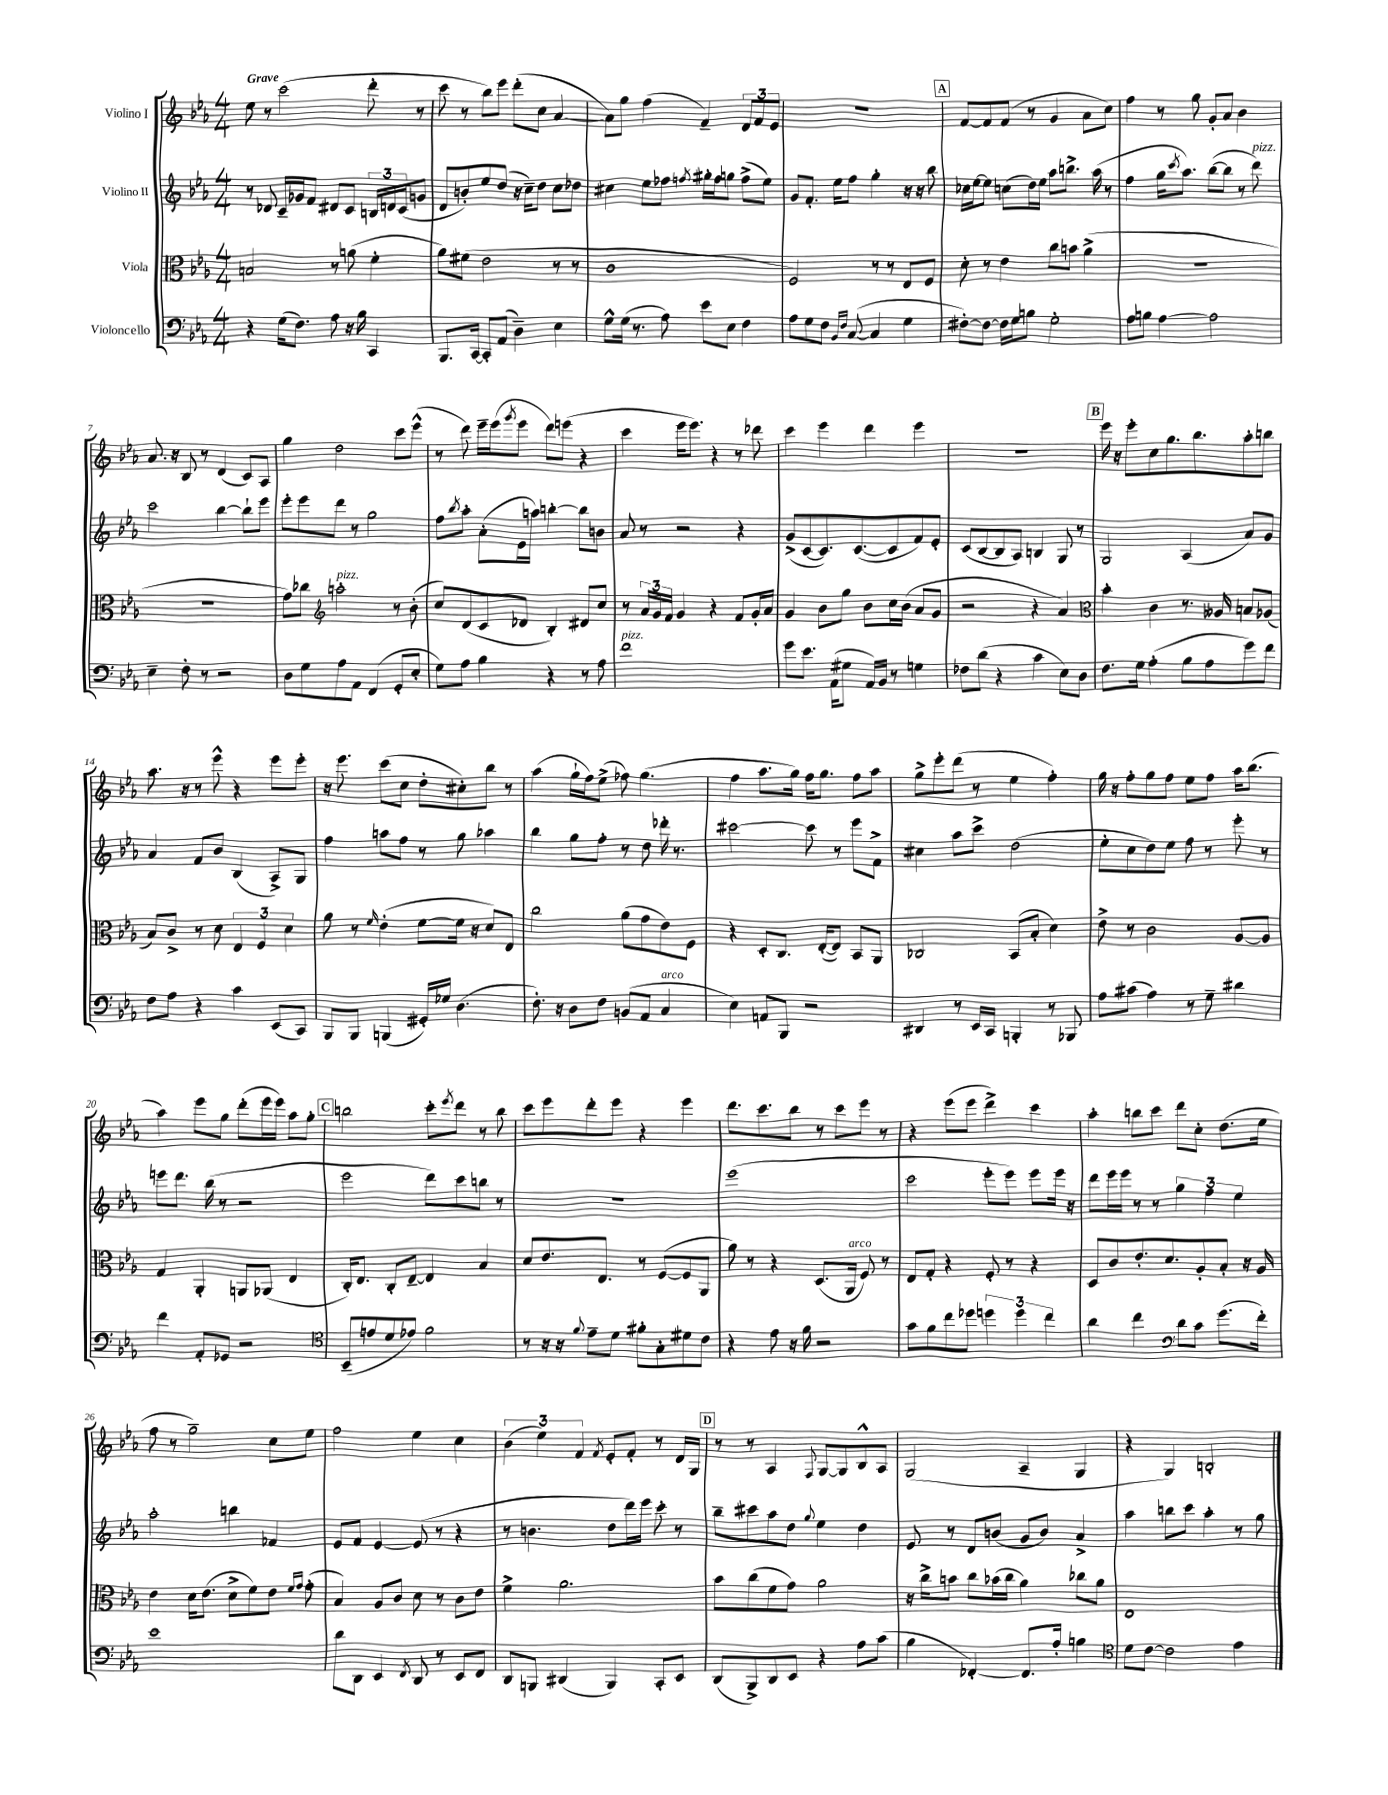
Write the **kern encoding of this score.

**kern	**kern	**kern	**kern
*part4	*part3	*part2	*part1
*staff4	*staff3	*staff2	*staff1
*I"Violoncello	*I"Viola	*I"Violino II	*I"Violino I
*clefF4	*clefC3	*clefG2	*clefG2
*k[b-e-a-]	*k[b-e-a-]	*k[b-e-a-]	*k[b-e-a-]
*M4/4	*M4/4	*M4/4	*M4/4
=1	=1	=1	=1
!	!	!	!LO:TX:a:B:t=Grave
4r	2Bn/	8r	8ee-\
.	.	8d-X/	8r
(16G\KL	.	16c~/LL	(2ccc\
8.F\J)	.	16g-X/J	.
.	.	8f/J	.
8A-\	8r	8d#X/L	.
16r	(8an\	8c/J	.
16B-\	.	.	.
4CC/	4f'\	24Bn/LL	8ddd'\
.	.	24dn/	.
.	.	(24c/J	.
.	.	8gn/J	8r
=2	=2	=2	=2
8.BBB-/L	8a-\L)	8d/L	8ccc\
.	(8f#X\J	8bn'/)	8r
[16CC/Jk	.	.	.
8CC'/L]	2e-\	8ee-/	8bb-\L)
(8AA-/J	.	(8dd/J	8eee-\J
4D~\)	.	16r	(8ddd'\L
.	.	16cc~\KL)	.
.	.	8dd\J	8cc\J
4E-\	8r	8cc\L	[4a-/
.	8r	8dd-X\J	.
=3	=3	=3	=3
8G^^\L	1c	4cc#X\	8a-\L])
(16G\Jk	.	.	8gg\J
8.r	.	.	.
.	.	8ee-\L	(4ff\
8A-\)	.	8ff-X\J	.
.	.	8qffn/	.
8e-\L	.	16gg#X'\LL	4f~/)
.	.	16ff\J	.
8E-\J	.	8ggn\J	.
4F\	.	(8ff^\L	12d/L
.	.	.	12f/
.	.	8ee-\J)	.
.	.	.	12e-/J
=4	=4	=4	=4
8A-\L	2F/)	8g/L	1r
8G\	.	8.f'/J	.
8F\J	.	.	.
.	.	16ee-\KL	.
16qqBB-/LL	.	.	.
16qqF/JJ	.	.	.
([8C/	.	8ff\J	.
4C/]	8r	4gg'\	.
.	8r	.	.
4G\	8E-/L	16r	.
.	.	16r	.
.	8F/J	8bb-\	.
!!LO:REH:place=s1:t=A
=5	=5	=5	=5
[8F#X'\L)	8d'\	16cc-X\LL	[8f/L
.	.	[16ee-\J	.
8F#\J_	8r	8ee-\J]	8f/]
16F#\LL]	4e-\	(8ccn\L	(8f/J
16G\J	.	.	.
8Bn\J	.	16dd\L)	8r
.	.	16ee-\JJ	.
2G'\	8cc\L	8aa-\L	4g/
.	8bn\J	8.bbn^\J	.
.	(4a-^\	.	8a-\L
.	.	(16aa-\	.
.	.	8r	8cc\J)
=6	=6	=6	=6
8A-\L	1r	4ff\	4ff\
8Bn\J	.	.	.
[4A-\	.	16gg\KL	8r
.	.	8qccc/	.
.	.	8.aa-\J)	.
.	.	.	8gg\
2A-\]	.	([8bb-\L	8g'/L
.	.	8bb-\J]	8a-/J
.	.	8r	4b-\
!	!	!LO:TX:a:i:t=pizz.	!
.	.	8ddd\)	.
!!LO:LB:g=z
=7	=7	=7	=7
4E-~\	1r	2ccc\	8.a-/
.	.	.	16r
8F'\	.	.	8B-/
8r	.	.	8r
2r	.	[4bb-\	(4d/
.	.	8bb-`\L]	8c/L)
.	.	8eee-\J	8A-/J
=8	=8	=8	=8
8D\L	8g\L)	8eee-'\L	4gg\
8G\	8cc-X\J	8eee-\	.
*	*clefG2	*	*
!	!LO:TX:a:i:t=pizz.	!	!
8A-\	2aan'\	8ddd\J	2dd\
8AA-\J	.	8r	.
(4FF/	.	2gg\	.
8GG'/L	8r	.	8ccc\L
8E-'/J	(8b-'\	.	(8eee-^^\J
=9	=9	=9	=9
8G\L)	8cc/L)	8ff\L	8r
.	.	8qbb-/	.
8A-\J	(8d/	8aa-'\J	8ddd\)
4B-\	8c/	(8a-'\L	16eee-~\LL
.	.	.	(16eee-\J
.	.	.	8qggg/
.	8d-X/J	16e-\L	8eee-\J
.	.	16aan\JJ)	.
4r	4B-'/)	[4bbn'\	8ddd\L)
.	.	.	(8eeen\J
8r	8d#X/L	8bb\L]	4r
8A-\	8cc/J	8bn\J	.
=10	=10	=10	=10
!LO:TX:a:i:t=pizz.	!	!	!
1f	8r	8a-/	4ccc\
.	24a-/LL	8r	.
.	24g/	.	.
.	24f/JJ	.	.
.	4g/	2r	16eee-\KL
.	.	.	8.eee-\J)
.	4r	.	4r
.	8f/L	4r	8r
.	16g'/L	.	8ddd-X\
.	16a-/JJ	.	.
=11	=11	=11	=11
8g\L	4g/	(8g^/L	4ccc\
8.e-\J	.	[8c/	.
.	8b-\L	8.c/])	4eee-\
(16AA-\KL	.	.	.
8G#X\J	8gg\J	.	.
.	.	([8.c/	.
16AA-/LL)	8b-\L	.	4ddd\
16BB-/JJ	.	.	.
8r	16cc\L	8c/]	.
.	(16b-\JJ	.	.
4Gn\	8a-/L	8f/)	4eee-\
.	8g/J	8e-'/J	.
=12	=12	=12	=12
8F-X\L	2r	(8c/L	1r
(8d\J	.	[8B-/	.
4r	.	8B-/]	.
.	.	8A-/J)	.
4c\	4r	4Bn/	.
8E-\L)	4a-/)	8G/	.
8D\J	.	8r	.
!!LO:REH:place=s1:t=B
=13	=13	=13	=13
*	*clefC3	*	*
8.F\L	4b-'\	2G/	16eee-\
.	.	.	16r
.	.	.	8eee-'\L
16G\Jk	.	.	.
(4A-'\	4c\	.	8cc\
.	.	.	8.gg\
8B-\L	8.r	(4A-/	.
.	.	.	8.bb-\
8A-\	.	.	.
.	16A--X/	.	.
8g\)	8Bn/L	8a-/L)	8aa-'\
8f\J	(8A-X/J	8g/J	8bbn\J
!!LO:LB:g=z
=14	=14	=14	=14
8F\L	8B-/L)	4a-/	8.aa-\
8A-\J	8c^/J	.	.
.	.	.	16r
4r	8r	8f/L	8r
.	8d\	8b-/J	8eee-^^\
4c\	6E-/	(4B-/	4r
.	6F/	.	.
(8EE-/L	.	8A-^/L)	8eee-\L
.	6d\	.	.
8CC/J)	.	8G/J	8eee-'\J
=15	=15	=15	=15
8BBB-/L	8a-\	4ff\	16r
.	.	.	8.eee-\
8BBB-/J	8r	.	.
.	16qqf/	.	.
(4BBBn/	(4e-'\	8aan\L	(8ccc\L
.	.	8ff\J	8cc\J
16GG#X'/LL)	[8f\L	8r	8dd'\L
16G-X/JJ	.	.	.
(4.D\	16f\Jk]	8gg\	8cc#X'\)
.	16r	.	.
.	8d/L)	4aa-X\	8bb-\J
.	8E-/J	.	8r
=16	=16	=16	=16
8.F'\)	2cc\	4bb-\	(4aa-\
16r	.	.	.
8D\L	.	8gg\L	16gg`\LL
.	.	.	16ff\J)
8F\J	.	8ff'\J	(8ee-^\J
(8BBn/L	(8a-\L	8r	8ff-X\)
8AA-/J	8g\	8dd\	(4.gg\
!LO:TX:a:i:t=arco	!	!	!
4C/	8e-\)	16ddd-X'\	.
.	.	8.r	.
.	8F\J	.	.
=17	=17	=17	=17
4E-\)	4r	[2ccc#X\	4ff\
8AAn/L	8D'/L	.	8.aa-\L
8BBB-/J	8.C/J	.	.
.	.	.	16gg\Jk)
2r	.	8ccc#\]	16ff\KL
.	([16E-'/KL	.	8.gg\J
.	8E-/J])	8r	.
.	8BB-/L	8eee-\L	8ff\L
.	8AA-/J	8f^\J	8aa-\J
=18	=18	=18	=18
4DD#X/	2C-X/	4cc#X\	8gg^\L
.	.	.	8eee-'\
8r	.	8aa-\L	(8ddd\J
16EE-/LL	.	8ccc^\J	8r
16CC/JJ	.	.	.
4BBBn'/	(8BB-/L	(2dd\	4ee-\
.	8B-'/J	.	.
8r	4d\)	.	4ff'\)
8BBB-X/	.	.	.
=19	=19	=19	=19
8A-\L	8e-^\	8ee-'\L	16gg\
.	.	.	16r
(8c#X\J	8r	8cc\	8ff'\L
4A-\)	2c\	8dd\)	8gg\
.	.	8ee-\J	8ff\J
8r	.	8ff\	8ee-\L
8G~\	.	8r	8ff\J
4d#X\	[8A-/L	8eee-'\	16aa-\KL
.	.	.	(8.bb-\J
.	8A-/J]	8r	.
!!LO:LB:g=z
=20	=20	=20	=20
4f\	4G/	8eeen\L	4aa-\)
.	.	8.ddd\J	.
8AA-'/L	4AA-'/	.	8eee-\L
.	.	(16bb-\	.
8GG-X/J	.	8r	8gg\J
2r	8AAn/L	2r	(8ddd'\L
.	(8AA-X/J	.	16eee-\L
.	.	.	16eee-\JJ)
.	4E-/	.	8aa-\L
.	.	.	8gg'\J
!!LO:REH:place=s1:t=C
=21	=21	=21	=21
*clefC4	*	*	*
(8BB-~/L	16C'/KL)	2eee-\	2bbn\
.	8.E-/J	.	.
8en/	.	.	.
8d/	8C'/L	.	.
8e-X/J)	[8E-~/J	.	.
2f\	4E-/]	8ddd\L)	8ccc'\L
.	.	.	8qeee-/
.	.	8ccc\	8ddd\J
.	4B-/	8bbn\J	8r
.	.	8r	8bb\
=22	=22	=22	=22
8r	8d/L	1r	8ccc\L
16r	8.e-/	.	8eee-\
16r	.	.	.
8qqf/	.	.	.
8e-~\L	.	.	8ddd'\
.	8.E-/J	.	.
8d\J	.	.	8eee-\J
8f#X'\L	8r	.	4r
8G'\	([8F/L	.	.
8d#X\	8F/]	.	4eee-\
8c\J	8AA-/J	.	.
=23	=23	=23	=23
4r	8a-\)	(1eee-	8.ddd\L
.	8r	.	.
.	.	.	8.ccc\
8e-\	4r	.	.
16r	.	.	8bb-\J
16f\	.	.	.
2r	(8.D/L	.	8r
.	.	.	8ccc\L
!	!LO:TX:a:i:t=arco	!	!
.	16AA-/Jk	.	.
.	8F/)	.	8eee-\J
.	8r	.	8r
=24	=24	=24	=24
8g\L	8E-/L	2ccc\	4r
8f\	8G'/J	.	.
8cc\	4r	.	(8eee-\L
8dd-X\J	.	.	8eee-\J
6ddn\	8F'/	8eee-'\L	4ddd^\)
.	8r	8eee-\J)	.
6dd\	.	.	.
.	4r	8eee-\L	4ccc\
6cc\	.	.	.
.	.	16eee-\Jk	.
.	.	16r	.
=25	=25	=25	=25
4a-\	8D/L	8ddd\L	4aa-'\
.	8c/	16eee-\L	.
.	.	16eee-\JJ	.
4cc\	8.e-'/	8r	8bbn\L
.	.	8r	8ccc\J
.	8.d/	.	.
*clefF4	*	*	*
8d\L	.	6gg\	8ddd\L
8c\J	8A-'/	.	8cc'\J
.	.	6ff\	.
(8.g\L	8B-'/J	.	(8.dd\L
.	.	6ee-\	.
.	16r	.	.
16f'\Jk)	16A-/	.	16ee-\Jk
!!LO:LB:g=z
=26	=26	=26	=26
1e-	4e-\	2aa-'\	8ff\
.	.	.	8r
.	16d\KL	.	2gg~\)
.	(8.e-\J	.	.
.	8d^\L	4bbn\	.
.	8f\)	.	.
.	8e-\J	4f-X/	8cc\L
.	16qqf/LL	.	.
.	16qqg/JJ	.	.
.	(8g'\	.	8ee-\J
=27	=27	=27	=27
8d\L	4B-/)	8e-/L	2ff\
8DD\J	.	8f/J	.
4EE-/	8A-/L	[4e-/	.
.	8c/J	.	.
8qFF/	.	.	.
8DD/	8d\	(8e-/]	4ee-\
8r	8r	8r	.
8EE-/L	8c\L	4r	4cc\
8FF/J	8e-\J	.	.
=28	=28	=28	=28
8DD/L	4f^\	8r	(6b-\
8BBBn/J	.	4.bn\	.
.	.	.	6ee-\)
(4DD#X/	2.a-\	.	.
.	.	.	6f/
.	.	.	8qf/
4BBB/)	.	8dd\L	8e-'/L
.	.	16ddd\L)	8f'/J
.	.	16eee-\JJ	.
8CC'/L	.	8ccc'\	8r
8EE-/J	.	8r	16d/LL
.	.	.	16G/JJ
!!LO:REH:place=s1:t=D
=29	=29	=29	=29
(8DD/L	8b-\L	8bb-~\L	8r
8BBB-^/)	(8cc\	8ccc#X\	8r
8DD/	8f\	8aa-\	4A-/
8EE-/J	8g\J)	8dd\J	.
.	.	8qqgg/	8qqF/
4r	2a-\	4ee-\	[8G/L
.	.	.	8G/]
8A-\L	.	4dd\	8B-^^/
(8c\J	.	.	8A-/J
=30	=30	=30	=30
4B-\	16r	8e-/	(2G/
.	16cc^\KL	.	.
.	8bn\J	8r	.
[4FF-X'/)	8cc\L	8d/L	.
.	(16b-X\L	(8bn/J	.
.	16cc\JJ	.	.
8.FF-/L]	4a-\)	8g/L	4A-~/
.	.	8b/J)	.
16A-'/Jk	.	.	.
4Bn\	8cc-X\L	4a-^/	4G/
.	8a-\J	.	.
=31	=31	=31	=31
*clefC4	*	*	*
8d\L	1E-	4aa-\	4r
[8c\J	.	.	.
2c\]	.	8bbn\L	4G/)
.	.	8ccc\J	.
.	.	4aa-'\	2Bn'/
4e-\	.	8r	.
.	.	8gg\	.
==	==	==	==
*-	*-	*-	*-
